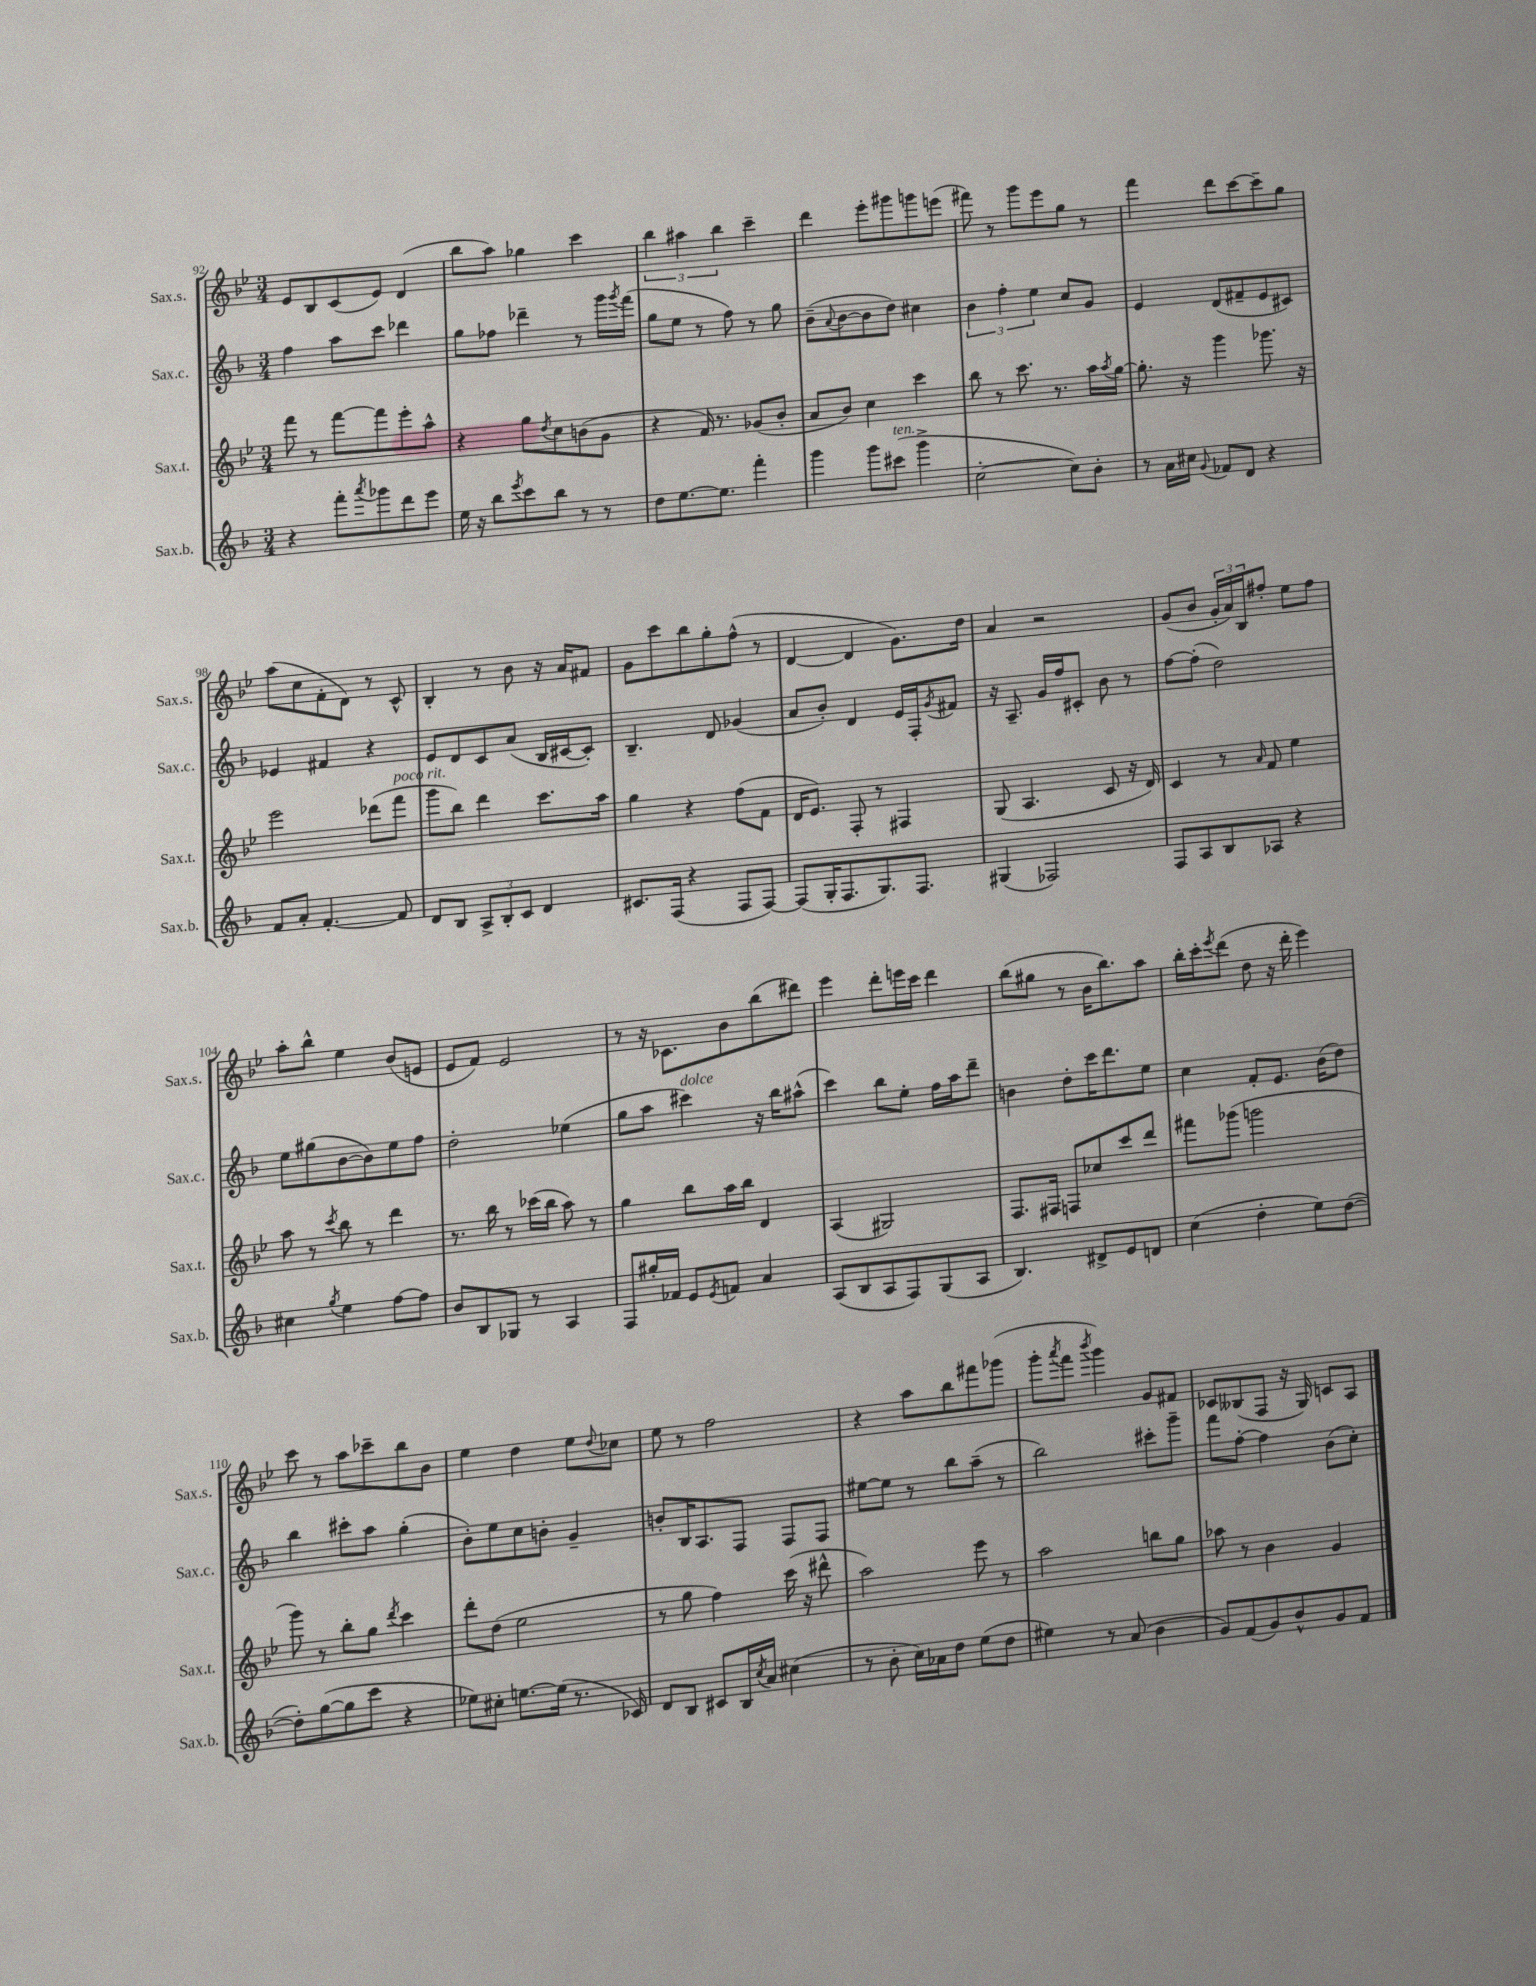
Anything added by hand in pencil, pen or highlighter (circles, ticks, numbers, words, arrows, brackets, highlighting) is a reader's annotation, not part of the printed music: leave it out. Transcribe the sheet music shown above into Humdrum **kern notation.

**kern	**kern	**kern	**kern
*staff4	*staff3	*staff2	*staff1
*clefG2	*clefG2	*clefG2	*clefG2
*k[b-]	*k[b-e-]	*k[b-]	*k[b-e-]
*M3/4	*M3/4	*M3/4	*M3/4
4r	8fff	4ff	8e-
.	8r	.	8B-
8fff'	[8fff	8aa	(8c
8qaaa	.	.	.
8ggg-	8fff]	8ccc	8e-)
8ddd	8eee-'	4ddd-	(4d
8eee	8aa^^	.	.
=	=	=	=
16ee	4r	8gg	8bb-
16r	.	.	.
8bb-	.	8ff-	8aa)
8qeee	.	.	.
8ccc	8gg	4ddd-~	4gg-
.	8qdd	.	.
8bb-	8cc	.	.
8r	(8b	8r	4ccc
8r	8g	16ggg	.
.	.	8qggg	.
.	.	(16fff	.
=	=	=	=
8dd	4r	8gg	6bb-
[8.ee	.	8ee	.
.	.	.	6aa#
.	16f)	8r	.
8.ee]	8.r	.	.
.	.	.	6bb-
.	.	8ff)	.
4fff'	(8g-	8r	4ccc~
.	8b-'	8gg	.
=	=	=	=
4ggg	8a	(8b-~	4ddd
.	.	8qqa	.
.	8b-)	[8b-	.
8ggg	4cc	8b-]	8eee-'
(8ccc#	.	8dd)	8ggg#
4ggg^	4ccc	4cc#	8ggg
.	.	.	(8eee
=	=	=	=
[2cc'	8bb-	6b-	8fff#)
.	8r	.	8r
.	.	6ff'	.
.	8.ccc	.	8ggg
.	.	6ee	.
.	.	.	8eee-
.	8.r	.	.
8cc])	.	8cc	8gg
8b-'	16aa	8g	8r
.	8qaa	.	.
.	[16gg	.	.
=	=	=	=
8r	8.gg']	4e	4fff
16a	.	.	.
16cc#	16r	.	.
8qqg	.	.	.
8f-	4ggg	(8d	8ddd
8d	.	8f#~	[8ccc
4r	8.ggg-	8e	8ccc~]
.	.	8c#)	8gg
.	16r	.	.
=	=	=	=
8f	2eee-	4e-	(8aa
8a'	.	.	8cc
[4.f'	.	4f#	8f'
.	.	.	8d)
.	(8ddd-	4r	8r
8f]	8fff	.	8c^^
=	=	=	=
8d	8ggg	8e	4B-'
8B-	8bb-)	8d	.
12A^	4ddd	8c	8r
12B-'	.	.	.
.	.	(8a	8b-
12c	.	.	.
4d	8.ccc	16B-	16r
.	.	[16c#	16a
.	.	8c#'])	8f#
.	16aa	.	.
=	=	=	=
8.c#	4gg	4.B-~	8g
.	.	.	8ccc
(16F	.	.	.
4r	4r	.	8bb-
.	.	8d	8gg'
8F	(8ff	(4g-	(8ff^^
[8F)	8f	.	8r
=	=	=	=
(8F]	16d	8a	[4d
.	8.e-)	.	.
16G'	.	8b-')	.
8.F	.	.	.
.	8F'	4d	4d]
8.G)	8r	.	.
.	4F#	16e	8.g)
8.F	.	16F'	.
.	.	8qg	.
.	.	8f#	.
.	.	.	16dd
=	=	=	=
(4G#	(8G	16r	4a
.	.	8.A~	.
.	4.A	.	.
2F-)	.	16g	2r
.	.	16ff	.
.	.	8c#'	.
.	8c	8b-	.
.	16r	8r	.
.	16d)	.	.
=	=	=	=
8F	4c	[8ff	(8g
8A	.	(8ff']	8b-
8B-	8r	2dd)	24g'
.	.	.	24a)
.	.	.	24B-
.	16qqa	.	.
8A-	8f	.	8ff#'
4r	4ee-	.	8ee-
.	.	.	8ff#
=	=	=	=
4cc#	8aa	8ee	8aa'
.	8r	(8gg#	8bb-^^
8qgg	8qccc	.	.
4ee	8bb-	[8b-	4ee-
.	8r	8b-])	.
[8ff	4ddd	8ee	(8b-
8ff]	.	8ff	8e
=	=	=	=
8b-	8.r	2dd'	8e-
8B-	.	.	8f)
.	16bb-	.	.
8G-	8r	.	2e-
8r	(16ccc-	.	.
.	16bb-	.	.
4A	8aa)	(4ee-	.
.	8r	.	.
=	=	=	=
8F	4gg	8gg	8r
16gg#'	.	8aa	16r
16f-	.	.	8.c-
8e	8bb-	4ccc#)	.
8qe	.	.	.
8f	16aa	.	8b-
.	16bb-	.	.
4a	4d	16r	(8bb-
.	.	16bb-	.
.	.	(8aa#^^	8ddd#)
=	=	=	=
(8A	(4A	4ccc)	4eee-
8B-	.	.	.
8A	2G#)	8bb-	8ddd'
8F)	.	8ee'	16eee
.	.	.	16ccc
(8G	.	16ff	4ddd
.	.	16aa	.
8A	.	8ddd~	.
=	=	=	=
4.B-)	8.F	4b	(8bb-
.	.	.	8gg#
.	16F#	.	.
.	8F	8dd'	8r
8d#^	8cc-	16ccc	16b-
.	.	8.ddd	8.bb-)
8e	8ccc	.	.
8d	8ddd	8ee	8aa
=	=	=	=
(4cc	8fff#	4cc	16bb-'
.	.	.	16ccc'
.	.	.	8qeee-
.	(8ggg-	.	(8ddd
4dd'	2ggg	8f'	8dd
.	.	8.e	16r
.	.	.	16ddd'
8ee)	.	.	4eee-)
.	.	(16b-	.
([8dd	.	8dd)	.
=	=	=	=
8dd'])	8ggg)	4bb-	8ccc
([8gg	8r	.	8r
8gg]	8bb-'	8ccc#'	8aa
8ccc	8gg	8aa	8ccc-~
.	8qddd	.	.
4r	4ccc	(4gg'	8bb-
.	.	.	8b-
=	=	=	=
8ee-)	8ddd'	8b-')	4ee-
8cc#'	(8dd	8ee	.
[8.ee	2ee-	8cc	4dd
.	.	8b'	.
(16ee]	.	.	.
8.r	.	4g~	8ee-
.	.	.	8qqdd
.	.	.	8cc-
16c-)	.	.	.
=	=	=	=
8d	8r	8b'	8ee-
8B-	8gg	16B-	8r
.	.	8.A	.
8c#	4ff)	.	2ff
16B-	.	8F	.
8qcc	.	.	.
16a	.	.	.
(4cc#	(16ccc	8F	.
.	16r	.	.
.	8ddd#^^	8F	.
=	=	=	=
8r	2aa)	[8ee#	4r
8b-'	.	8ee#]	.
16cc)	.	8r	8aa
16a-	.	.	.
8dd	.	8bb-	8bb-
(8ee	8eee-	(8aa~	8fff#
8dd	8r	8r	(8ggg-
=	=	=	=
4ee#)	2aa	2bb-)	8ggg'
.	.	.	8qaaa
.	.	.	8fff
.	.	.	8qbbb-
8r	.	.	4ggg)
(8a	.	.	.
4b-	8bb	8ccc#'	8g
.	8gg	8ggg~	8f#
=	=	=	=
8g)	8aa-	8fff	8c-
(8f	8r	[8ff'	(8B--
8g)	4b-	4ff]	8F
8b-^^	.	.	16r
.	.	.	16G)
8g	4g	(8b-	8c
8f	.	8cc')	8A
==	==	==	==
*-	*-	*-	*-
